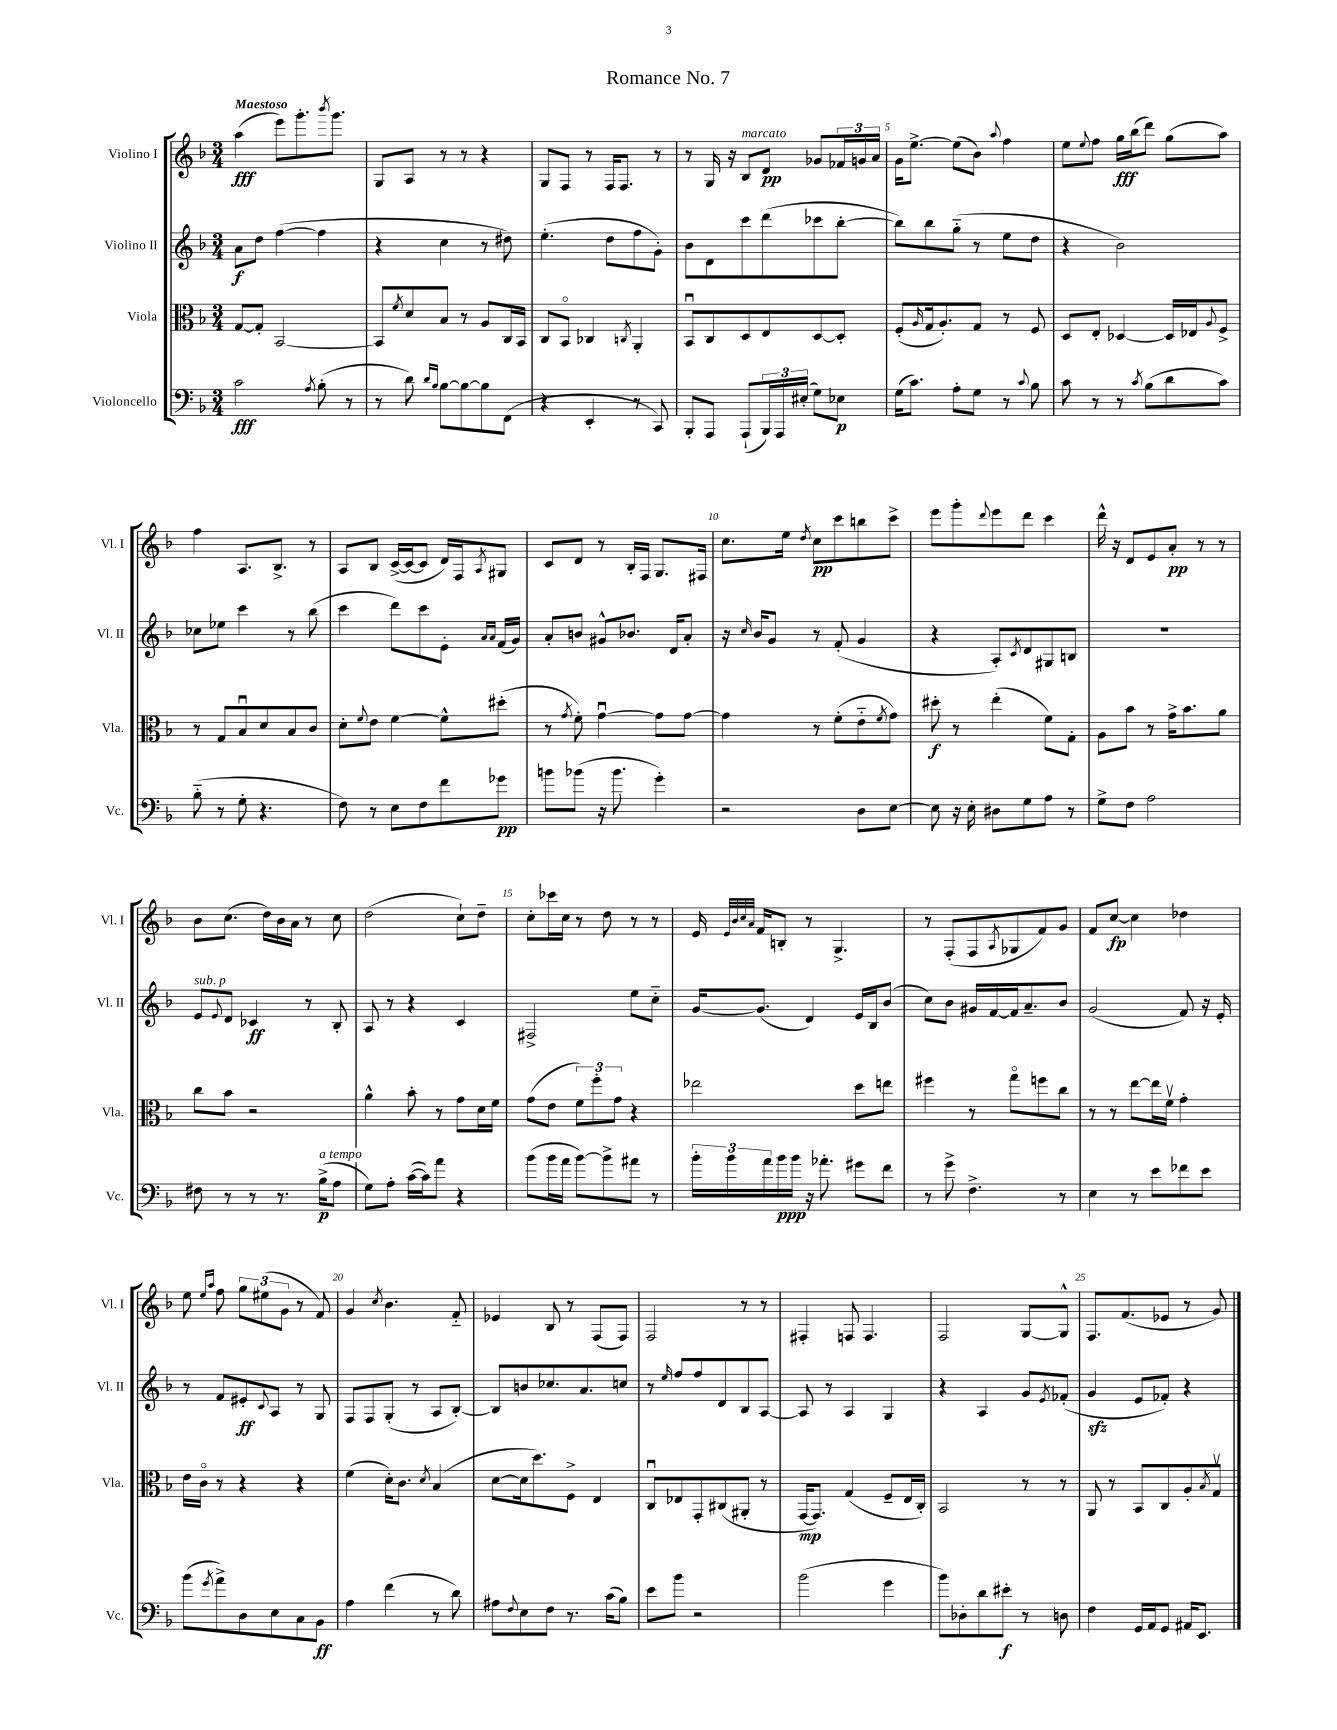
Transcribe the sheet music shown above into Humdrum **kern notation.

**kern	**kern	**kern	**kern
*staff4	*staff3	*staff2	*staff1
*clefF4	*clefC3	*clefG2	*clefG2
*k[b-]	*k[b-]	*k[b-]	*k[b-]
*M3/4	*M3/4	*M3/4	*M3/4
2c\	[8G/L	8a\L	(4aa\
.	8G'/]J	8dd\J	.
.	[2BB-/	([4ff\	8eee\L)
.	.	.	8.ggg'\
8qA/	.	.	.
(8B-'\	.	4ff\]	.
.	.	.	8qbbb-/
.	.	.	8.ggg\J
8r	.	.	.
=	=	=	=
8r	8BB-/]L	4r	8G/L
.	8qf/	.	.
8d\)	8d/	.	8A/J
16qqd/LL	.	.	.
16qqB-/JJ	.	.	.
[8B-\L	8B-/J	4cc\	8r
8B-\_	8r	.	8r
8B-\]	8A/L	8r	4r
(8FF\J	16C/L	8dd#\)	.
.	16BB-/JJ	.	.
=	=	=	=
4r	8C/L	(4.ee'\	8G/L
.	8BB-o/J	.	8F/J
4EE'/	4C-/	.	8r
.	.	8dd\L	16F/LK
.	.	.	8.F/J
.	8qC/	.	.
8r	4AA'/	8ff\	.
8CC/)	.	8g'\J)	8r
=	=	=	=
8BBB-'/L	8BB-u/L	8b-\L	8r
8AAA/J	8C/	8d\	16G/
.	.	.	16r
(8AAA`/L	8D/	8ccc\	8B-/L
24BBB-/L)	8E/	(8ddd\	8d/J
24AAA/	.	.	.
(24E#'/JJ	.	.	.
8G\L)	[8D/	8ccc-\	8g-/L
8E-\J	8D'/]J	[8bb-'\J	24f-/L
.	.	.	24g/
.	.	.	24a/JJ
=	=	=	=
(16G\LK	(8F'/L	8bb-\]L)	16g\LK
8.c\J)	.	.	[8.ee^\J
.	16qqA/	.	.
.	16G/k	8bb-\	.
.	8.A'/)	.	.
8A'\L	.	(8gg'~\J	(8ee\]L
8G\J	8G/J	8r	8b-\J)
.	.	.	8qqaa/
8r	8r	8ee\L	4ff\
8qqc/	.	.	.
8B-\	8F/	8dd\J	.
=	=	=	=
8c\	8D/L	4r	8ee\L
.	.	.	8qqee/
8r	8E'/J	.	8ff\J
8r	[4D-/	2b-\)	16gg\LL
.	.	.	(16bb-\J
8qc/	.	.	.
(8B-\L	.	.	8ddd\J)
8d\	16D-/]LL	.	(8gg\L
.	16E-/J	.	.
.	8qqA/	.	.
8c\J)	8F^/J	.	8aa\J)
=	=	=	=
(8B-'~\	8r	8cc-\L	4ff\
8r	8G/L	8ee-\J	.
8G'\	8B-u/	4ccc\	8.A/L
4.r	8d/	.	.
.	.	.	8.B-^/J
.	8B-/	8r	.
.	8c/J	(8bb-\	8r
=	=	=	=
8F\)	8d'\L	4ccc\	8A/L
.	8qqf/	.	.
8r	8e\J	.	8B-/J
8E\L	[4f\	8ddd\L)	([16c^/LL
.	.	.	16c/_J
8F\	.	8ccc\	8c/]J
8f\	8f^^\]L	8e'\J	16d/LL)
.	.	.	16F/J
.	.	16qqa/LL	.
.	.	16qqa/JJ	8qA/
8g-\J	(8dd#'\J	(16f/LL	8G#/J
.	.	16g/JJ)	.
=	=	=	=
8b\L	8r	8a'/L	8c/L
.	8qg/	.	.
(8b-\J	8f'\)	8b/J	8d/J
16r	[4gu\	8g#^^/L	8r
8.b-\	.	.	.
.	.	8.b-/J	16B-'/LL
.	.	.	16F/JJ
4g'\)	8g\]L	.	8.G/L
.	.	16d/LK	.
.	[8g\J	8a'/J	.
.	.	.	16F#/Jk
=	=	=	=
2r	4g\]	16r	8.cc\L
.	.	16qqcc/	.
.	.	16b-/LK	.
.	.	8g/J	.
.	.	.	16ee\Jk
.	.	.	8qdd/
.	8r	8r	8cc\L
.	(8f'\L	(8f'/	8ccc\
8D\L	8e'~\	4g/	8bb\
.	8qf/	.	.
[8E\J	8g\J)	.	8ccc^\J
=	=	=	=
8E\]	8dd#'\	4r	8eee\L
16r	8r	.	8ggg'\
16E'\	.	.	.
.	.	.	8qqddd/
8D#\L	(4ee'\	8A'/L)	8eee\
.	.	8qc/	.
8G\	.	8d/	8ddd\J
8A\J	8f\L)	8G#/	4ccc\
8r	8G'\J	8B/J	.
=	=	=	=
8G^\L	8A\L	2.r	16ddd^^\
.	.	.	16r
8F\J	8b-\J	.	8d/L
2A\	8r	.	8e/
.	16g^\LK	.	8a'/J
.	8.b-\	.	.
.	.	.	8r
.	8a\J	.	8r
=	=	=	=
8F#\	8cc\L	8e/L	8b-\L
.	.	8qqe/	.
8r	8b-\J	8d/J	(8.cc\J
8r	2r	4c-/	.
.	.	.	16dd\LL)
8.r	.	.	16b-\
.	.	.	16a\JJ
.	.	8r	8r
(16B-^\LK	.	.	.
8A\J	.	8B-'/	8cc\
=	=	=	=
8G\L)	4a^^\	8A/	(2dd\
8A'\J	.	8r	.
([16c\LL	8b-'\	4r	.
16c\]J)	.	.	.
8a\J	8r	.	.
4r	8g\L	4c/	8cc`\L)
.	16d\L	.	8dd~\J
.	16f\JJ	.	.
=	=	=	=
(8b-\L	(8g\L	2F#^/	8cc'\L
16b-\L	8e\J	.	16ccc-\L
16a\JJ	.	.	16cc\JJ
[8b-\L)	12f\L)	.	8r
.	12ff'\	.	.
8b-^\]	.	.	8dd\
.	12g\J	.	.
8a#\J	4r	8ee\L	8r
8r	.	8cc'~\J	8r
=	=	=	=
24b-'\LL	2ee-\	[16g/LK	16e/
24b-\	.	.	.
.	.	.	32qqe/LLL
.	.	.	32qqb-/
.	.	.	32qqcc/
.	.	.	32qqa/JJJ
.	.	(8.g/]J	16f/LK
24a\	.	.	.
16b-\	.	.	8B'/J
16b-\JJ	.	.	.
16r	.	4d/)	8r
8.a-'\	.	.	.
.	.	.	4.G^/
8g#\L	8dd\L	16e/LL	.
.	.	16B-/J	.
8f\J	8ee\J	(8b-/J	.
=	=	=	=
8r	4ff#\	8cc\L)	8r
8g^\	.	8b-\J	(8F'/L
4.F^\	8r	16g#/LL	8F/
.	.	[16f/	.
.	.	.	8qA/
.	8ggo\L	16f/]J	8G-/
.	.	8.a~/	.
.	8ff\	.	8f/)
8r	8cc\J	8b-/J	8g/J
=	=	=	=
4E\	8r	(2g/	8f/L
.	8r	.	[8cc/J
8r	[8ee\L	.	4cc\]
8e\L	16ee\]L	.	.
.	16fv\JJ	.	.
8f-\	4g'\	8f/)	4dd-\
8e\J	.	16r	.
.	.	16e'/	.
=	=	=	=
(8b-\L	16e\LL	8r	8ee\
.	16co\JJ	.	.
.	.	.	16qqee/LL
8qg/	.	.	16qqaa/JJ
8a^\)	8r	8f/L	8ff\
8D\	4r	8e#'/	12gg\L
.	.	.	(12ee#\
.	.	8qqc/	.
8E\	.	8A/J	.
.	.	.	12g\J
8C\	4r	8r	8r
8BB-\J	.	8G/	8f/)
=	=	=	=
4A\	(4f\	8F/L	4g/
.	.	8F/	.
.	.	.	8qcc/
(4f\	16d'\LK)	(8G'/J	4.b-\
.	8.c\J	.	.
.	.	8r	.
.	8qd/	.	.
8r	(4B-/	8A/L	.
8d\)	.	[8B-'/J)	8f'~/
=	=	=	=
8A#\L	[8d\L	8B-/]L	4e-/
8qqF/	.	.	.
8E\	16d\]k	8b/	.
.	8.dd\)	.	.
8F\J	.	8.cc-/	8B-/
8.r	8F^\J	.	8r
.	.	8.a/	.
.	4E/	.	(8F/L
(16c\LK	.	.	.
8B-\J)	.	8cc/J	8F/J)
=	=	=	=
8e\L	8Cu/L	8r	2F/
.	.	16qqee/	.
8b-\J	8E-/	8ff/L	.
2r	8GG'/	8ff/	.
.	(8C#/	8d/	.
.	8AA#'/J	8B-/	8r
.	8r	[8A/J	8r
=	=	=	=
(2b-\	[16GG/LK	8A/]	4F#'/
.	8.GG/]J)	.	.
.	.	8r	.
.	(4G/	4A/	8F/
.	.	.	4.F/
4g\	8F~/L	4G/	.
.	16E/L	.	.
.	16C'/JJ)	.	.
=	=	=	=
8b-\L)	2BB-/	4r	2F/
8D-'\	.	.	.
8d\	.	4A/	.
8e#'\J	.	.	.
8r	8r	8g/L	[8G/L
.	.	8qe/	.
8D\	8r	(8f-'/J	8G^^/]J
=	=	=	=
4F\	8AA/	4g/	8.F/L
.	8r	.	.
.	.	.	(8.f/
16GG/LL	8BB-/L	8e/L	.
16AA/J	.	.	.
8GG/J	8C/	8f-'/J)	8e-/J
16AA#/LK	8A'/	4r	8r
8.EE/J	.	.	.
.	8qB-/	.	.
.	8Gv/J	.	8g/)
==	==	==	==
*-	*-	*-	*-
